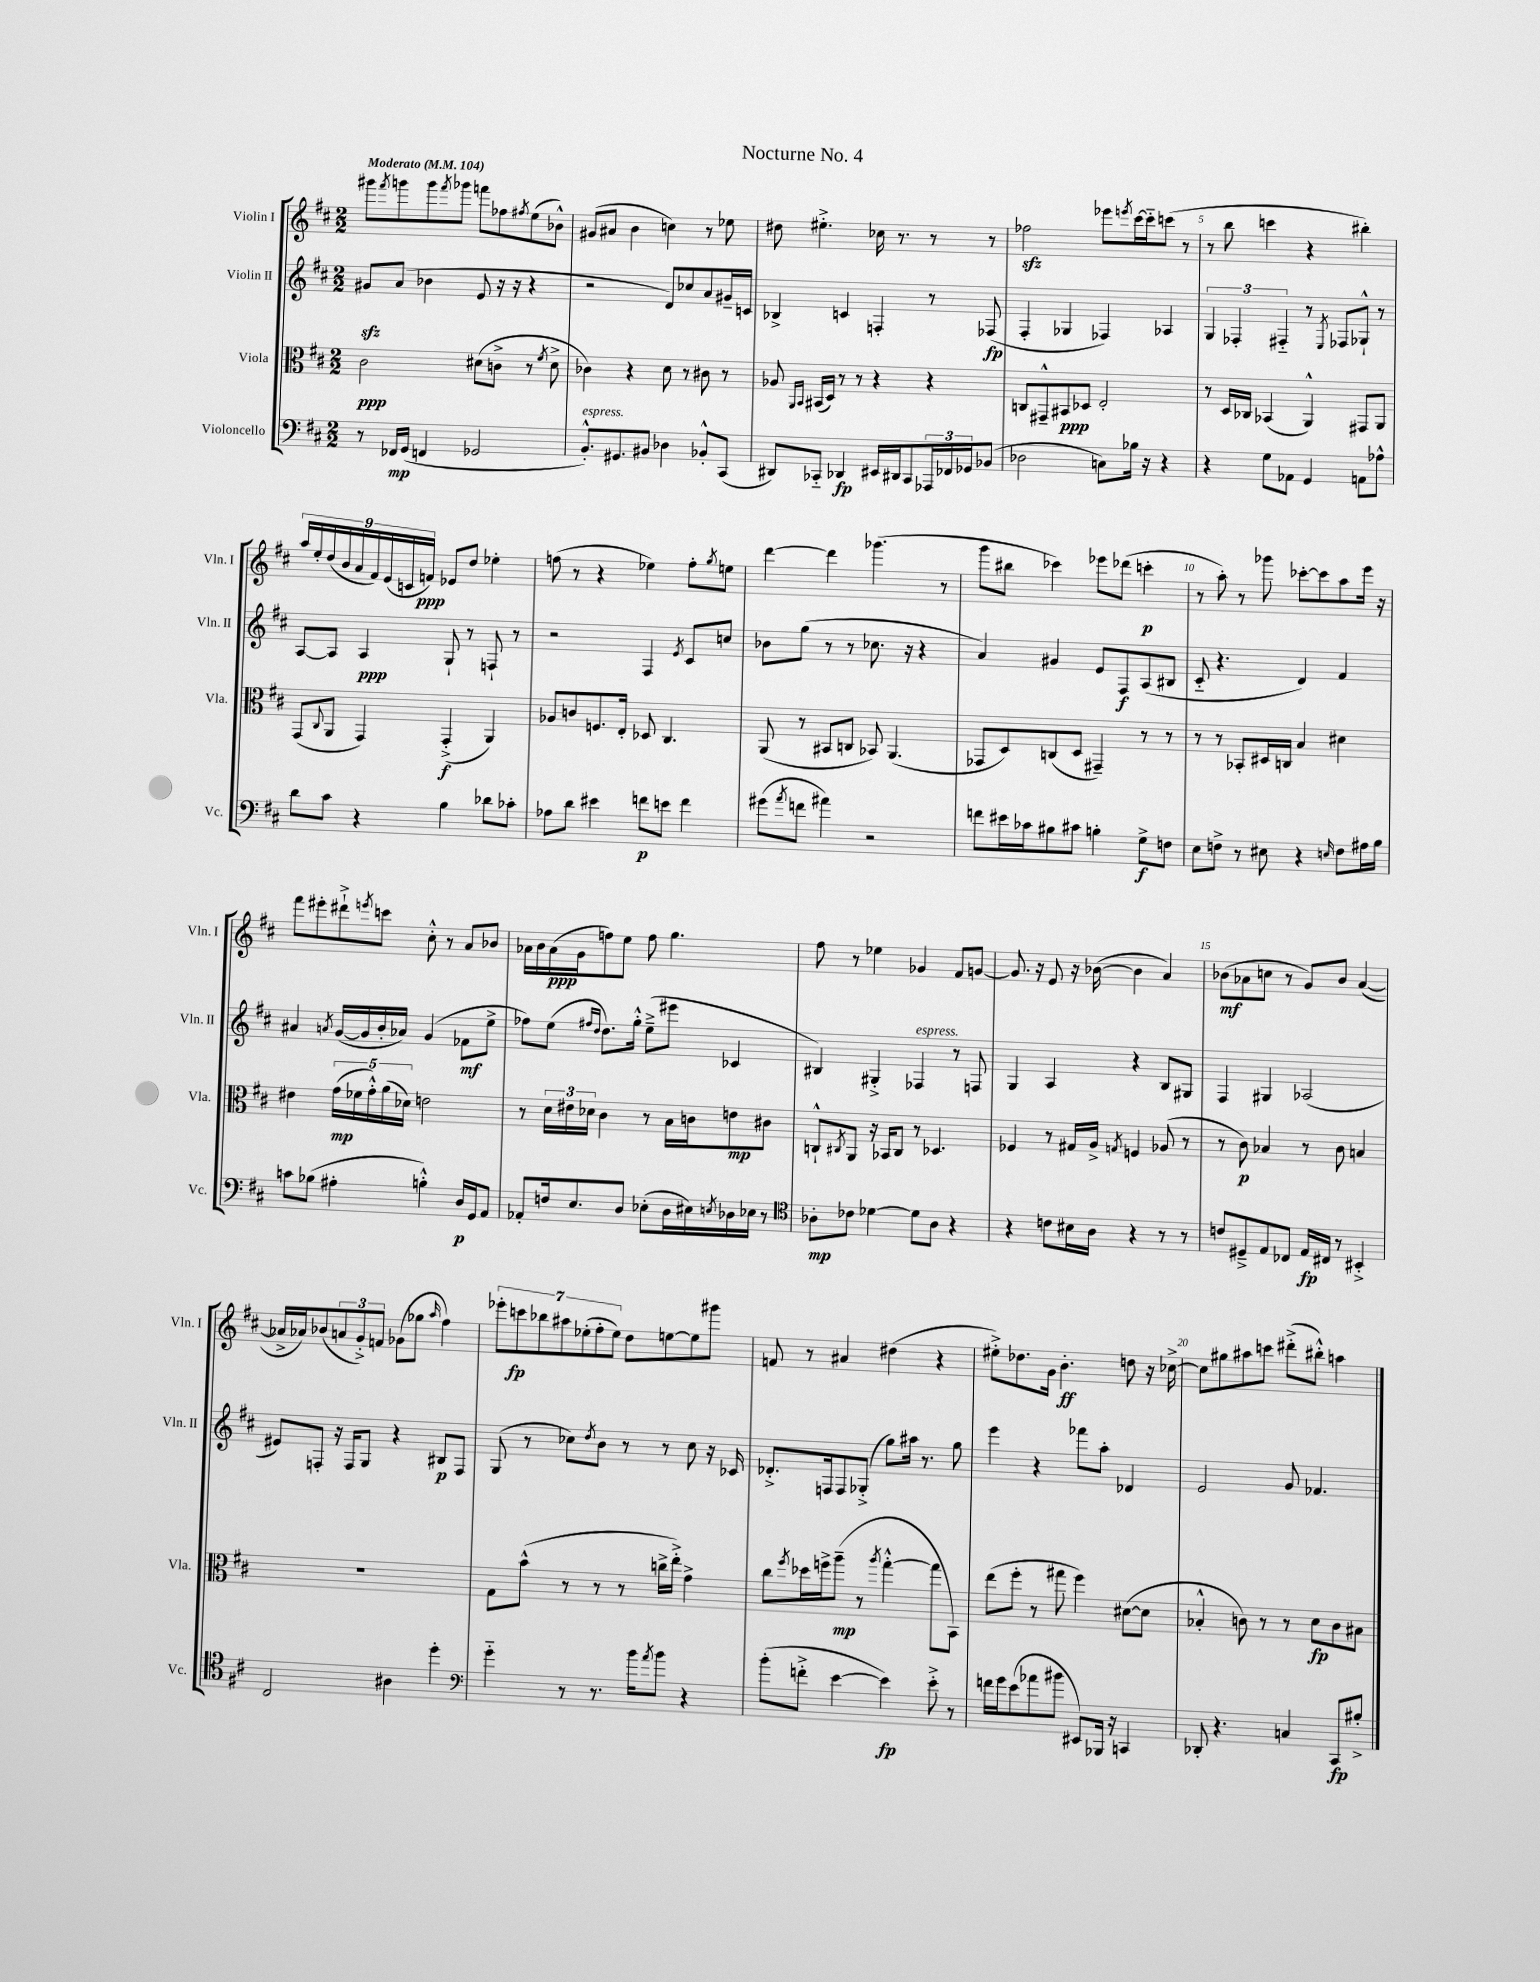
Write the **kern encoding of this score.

**kern	**dynam	**kern	**dynam	**kern	**dynam	**kern	**dynam
*part4	*part4	*part3	*part3	*part2	*part2	*part1	*part1
*staff4	*staff4	*staff3	*staff3	*staff2	*staff2	*staff1	*staff1
*I"Violoncello	*	*I"Viola	*	*I"Violin II	*	*I"Violin I	*
*I'Vc.	*	*I'Vla.	*	*I'Vln. II	*	*I'Vln. I	*
*clefF4	*	*clefC3	*	*clefG2	*	*clefG2	*
*k[f#c#]	*	*k[f#c#]	*	*k[f#c#]	*	*k[f#c#]	*
*M2/2	*	*M2/2	*	*M2/2	*	*M2/2	*
*MM104	*	*MM104	*	*MM104	*	*MM104	*
=1	=1	=1	=1	=1	=1	=1	=1
!	!	!	!	!	!	!LO:TX:a:B:t=Moderato	!
8r	.	2c#\	ppp	8g#Xzz/L	.	8ggg#X\L	.
.	.	.	.	.	.	8qfff#/	.
16FF-X/LL	mp	.	.	(8a/J	.	8gggn\	.
(16GG/JJ	.	.	.	.	.	.	.
4FFn/	.	.	.	4b-X\	.	8ggg\	.
.	.	.	.	.	.	8qfff#/	.
.	.	.	.	.	.	8ggg-X\J	.
2GG-X/	.	(8d#X\L	.	8e/	.	8fffn\L	.
.	.	8cn^\J	.	16r	.	8ff-X\	.
.	.	.	.	16r	.	.	.
.	.	.	.	.	.	8qff#X/	.
.	.	8r	.	4r	.	(8ee\	.
.	.	8qf#/	.	.	.	.	.
.	.	8d#^\	.	.	.	8b-X^^\J)	.
=2	=2	=2	=2	=2	=2	=2	=2
!LO:TX:a:i:t=espress.	!	!	!	!	!	!	!
8.BB'^^/L)	.	4c-X\)	.	2r	.	(8g#X/L	.
.	.	.	.	.	.	8a#X/J	.
8.GG#X/	.	.	.	.	.	.	.
.	.	4r	.	.	.	4b\	.
8BB#X/J	.	.	.	.	.	.	.
4D-X\	.	8d\	.	8d/L)	.	4ccn\)	.
.	.	8r	.	8cc-X/	.	.	.
8BB-X'^^/L	.	8c#X\	.	8a/	.	8r	.
(8CC#/J	.	8r	.	16g#X~/L	.	8ee-X\	.
.	.	.	.	16cn/JJ	.	.	.
=3	=3	=3	=3	=3	=3	=3	=3
8DD#X/L)	.	8A-X/	.	4B-X^/	.	8dd#X\	.
.	.	16qqAA/LL	.	.	.	.	.
.	.	16qqBB/JJ	.	.	.	.	.
8CC-X/J	.	(16BB#X/LL	.	.	.	4.ee#X'^\	.
.	.	16D/JJ)	.	.	.	.	.
4DD-X/	fp	8r	.	4cn/	.	.	.
.	.	8r	.	.	.	.	.
16EE#X/LL	.	4r	.	4Fn'/	.	16cc-X\	.
16DD#X/J	.	.	.	.	.	8.r	.
8CC-/	.	.	.	.	.	.	.
24AAA-X/L	.	4r	.	8r	.	8r	.
24FF-X/	.	.	.	.	.	.	.
24GG-X/J	.	.	.	.	.	.	.
(8BB-X/J	.	.	.	(8F-X/	fp	8r	.
=4	=4	=4	=4	=4	=4	=4	=4
2D-X\	.	8Cn/L	.	4F#'/	.	2ff-Xzz\	.
.	.	8GG#X~^^/	.	.	.	.	.
.	.	8BB#X/	ppp	4G-X/	.	.	.
.	.	8D-X/J	.	.	.	.	.
8Cn\L)	.	2E'/	.	4F-X/)	.	8eee-X\L	.
.	.	.	.	.	.	8qeeen/	.
16B-X\Jk	.	.	.	.	.	[16ccc#\L	.
16r	.	.	.	.	.	16ccc#\J]	.
4r	.	.	.	4A-X/	.	(8cccn\J	.
.	.	.	.	.	.	8r	.
=5	=5	=5	=5	=5	=5	=5	=5
4r	.	8r	.	6G/	.	8r	.
.	.	16D/LL	.	.	.	8bb\	.
.	.	.	.	6F-X'/	.	.	.
.	.	16C-X/JJ	.	.	.	.	.
8G\L	.	(4BB-X/	.	.	.	4cccn\	.
.	.	.	.	6F#X/	.	.	.
8AA-X\J	.	.	.	.	.	.	.
4GG/	.	4AA^^/)	.	8r	.	4r	.
.	.	.	.	8qE/	.	.	.
.	.	.	.	8F-X/L	.	.	.
8AAn\L	.	8GG#X/L	.	8G-X`^^/J	.	4bb#X'\)	.
8A-X^^\J	.	8AA/J	.	8r	.	.	.
!!LO:LB:g=z
=6	=6	=6	=6	=6	=6	=6	=6
8d\L	.	(8GG/L	.	[8A/L	.	18aa/LL	.
.	.	.	.	.	.	18ee'/	.
.	.	.	.	.	.	(18dd/	.
.	.	8qqC#/	.	.	.	.	.
8c#\J	.	8AA/J	.	8A/J]	.	.	.
.	.	.	.	.	.	18b/	.
.	.	.	.	.	.	18a/	.
4r	.	4GG/)	.	4A/	ppp	.	.
.	.	.	.	.	.	18f#/)	.
.	.	.	.	.	.	(18e/	.
.	.	.	.	.	.	18cn/	.
.	.	.	.	.	.	18fn/JJ)	ppp
4B\	.	(4GG'^/	f	8G`/	.	8e-X/L	.
.	.	.	.	8r	.	8dd/J	.
8d-X\L	.	4AA/)	.	8Fn`/	.	4ee-X'\	.
8c-X'\J	.	.	.	8r	.	.	.
=7	=7	=7	=7	=7	=7	=7	=7
8A-X\L	.	8A-X/L	.	2r	.	(8ffn\	.
8d\J	.	8cn/	.	.	.	8r	.
4e#X\	.	8.Fn/	.	.	.	4r	.
.	.	16E'/Jk	.	.	.	.	.
8fn\L	p	8D-X/	.	4F#/	.	4ee-X\)	.
8en\J	.	4.C#/	.	.	.	.	.
.	.	.	.	8qe/	.	.	.
4f\	.	.	.	8c#/L	.	8ff'\L	.
.	.	.	.	.	.	8qgg/	.
.	.	.	.	8ccn/J	.	8een\J	.
=8	=8	=8	=8	=8	=8	=8	=8
(8g#X\L	.	(8AA/	.	8b-X\L	.	[4ddd\	.
8qa/	.	.	.	.	.	.	.
8fn\J	.	8r	.	(8gg\J	.	.	.
4a#X\)	.	8BB#X/L	.	8r	.	4ddd\]	.
.	.	8Cn/J	.	8r	.	.	.
2r	.	8BB-X/)	.	8.cc-X\	.	(4.ggg-X\	.
.	.	(4.AA/	.	.	.	.	.
.	.	.	.	16r	.	.	.
.	.	.	.	4r	.	.	.
.	.	.	.	.	.	8r	.
=9	=9	=9	=9	=9	=9	=9	=9
8fn\L	.	8GG-X/L	.	4a/)	.	8ggg\L	.
16e#X\L	.	8D/)	.	.	.	8bb#X\J	.
16c-X\J	.	.	.	.	.	.	.
8B#X\	.	(8Cn/	.	4g#X/	.	4ccc-X\)	.
8c#X\J	.	8D/J	.	.	.	.	.
4Bn'\	.	4GG#X~/)	.	8e/L	.	8eee-X\L	.
.	.	.	.	8F#/	f	(8ddd-X\J	.
8G^\L	f	8r	.	(8A/	.	4cccn'\	p
8Fn\J	.	8r	.	8B#X/J	.	.	.
=10	=10	=10	=10	=10	=10	=10	=10
8E\L	.	8r	.	8c#/	.	8r	.
8Fn^\J	.	8r	.	4.r	.	8aa'\)	.
8r	.	8BB-X'/L	.	.	.	8r	.
8E#X\	.	16D#X/L	.	.	.	8ggg-X\	.
.	.	16Cn/JJ	.	.	.	.	.
4r	.	4B/	.	4d/)	.	[8ccc-X'\L	.
.	.	.	.	.	.	8ccc-\]	.
16qqEn/	.	.	.	.	.	.	.
8F\L	.	4d#X\	.	4f#/	.	8aa\	.
16A#X\L	.	.	.	.	.	16eee\Jk	.
16B\JJ	.	.	.	.	.	16r	.
!!LO:LB:g=z
=11	=11	=11	=11	=11	=11	=11	=11
8cn\L	.	4e#X\	.	4a#X/	.	8fff#\L	.
(8B-X\J	.	.	.	.	.	8eee#X'\	.
.	.	.	.	8qan/	.	.	.
4A#X'\	.	(20g\LL	mp	([16g/LL	.	8ddd#X`^\	.
.	.	20f-X\	.	.	.	.	.
.	.	.	.	16g/]	.	.	.
.	.	20g'^^\)	.	.	.	.	.
.	.	.	.	.	.	8qeeen/	.
.	.	.	.	16b'/	.	8cccn\J	.
.	.	(20a\	.	.	.	.	.
.	.	.	.	16a-X/JJ)	.	.	.
.	.	20d-X\JJ)	.	.	.	.	.
4Bn'^^\)	.	2en\	.	(4g/	.	8cc#'^^\	.
.	.	.	.	.	.	8r	.
16D/LL	p	.	.	8f-X\L	mf	8a/L	.
16GG/J	.	.	.	.	.	.	.
8AA/J	.	.	.	8ee^\J	.	8b-X/J	.
=12	=12	=12	=12	=12	=12	=12	=12
8AA-X'/L	.	8r	.	8ff-X\L)	.	16a-X\LL	.
.	.	.	.	.	.	16b\	.
16Fn/k	.	24d\LL	.	(8ee\J	.	(16a-\	ppp
.	.	24e#X\	.	.	.	.	.
8.E/	.	.	.	.	.	16g\J	.
.	.	24d-X\JJ	.	.	.	.	.
.	.	.	.	16qqff#X/LL	.	.	.
.	.	.	.	16qqdd/JJ	.	.	.
.	.	4c#\	.	8.dd\L)	.	8ffn\)	.
8D/J	.	.	.	.	.	8ee\J	.
.	.	.	.	16gg'^^\Jk	.	.	.
(8E-X'\L	.	8r	.	(8ee~^\L	.	8ff\	.
16D\L	.	16B\LL	.	8eee#X\J	.	4.gg\	.
16E#X\)	.	16cn\J	.	.	.	.	.
8qEn/	.	.	.	.	.	.	.
16D-X\	.	8en\	mp	4c-X/	.	.	.
16E-X\JJ	.	.	.	.	.	.	.
8r	.	8c#X\J	.	.	.	.	.
=13	=13	=13	=13	=13	=13	=13	=13
*clefC4	*	*	*	*	*	*	*
8A-X'\L	mp	8Cn`^^/L	.	4B#X/)	.	8ff#\	.
.	.	8qC#X/	.	.	.	.	.
8c-X\J	.	8AA/J	.	.	.	8r	.
[4d-X\	.	16r	.	4G#X'^/	.	4ee-X\	.
.	.	16BB-X/KL	.	.	.	.	.
.	.	8C#/J	.	.	.	.	.
!	!	!	!	!LO:TX:a:i:t=espress.	!	!	!
8d-\L]	.	8r	.	4F-X/	.	4g-X/	.
8A-\J	.	4.D-X/	.	.	.	.	.
4r	.	.	.	8r	.	8f#/L	.
.	.	.	.	8Fn/	.	[8gn/J	.
=14	=14	=14	=14	=14	=14	=14	=14
4r	.	4F-X/	.	4G/	.	8.g/]	.
.	.	.	.	.	.	16r	.
8cn\L	.	8r	.	4A/	.	8e/	.
16B#X\L	.	16G#X/LL	.	.	.	16r	.
16A\JJ	.	16A^/JJ	.	.	.	([16b-X\	.
.	.	8qGn/	.	.	.	.	.
4r	.	4Fn/	.	4r	.	4b-\]	.
8r	.	(8A-X/	.	8B/L	.	4a/)	.
8r	.	8r	.	8G#X/J	.	.	.
=15	=15	=15	=15	=15	=15	=15	=15
8cn/L	.	8r	.	4F#/	.	(8b-X\L	mf
8D#X~^/	.	8c#\)	p	.	.	8a-X\	.
8E/	.	4B-X/	.	4G#X/	.	8ccn\J	.
8C-X/J	.	.	.	.	.	8r	.
16E/LL	fp	8r	.	(2A-X/	.	8g/L)	.
16C#X/JJ	.	.	.	.	.	.	.
8r	.	8c#\	.	.	.	8b-/J	.
4BB#X'^/	.	4Bn/	.	.	.	([4a-/	.
!!LO:LB:g=z
=16	=16	=16	=16	=16	=16	=16	=16
2C#/	.	1r	.	8e#X/L)	.	16a-X^/LL]	.
.	.	.	.	.	.	16a-X/J)	.
.	.	.	.	8Fn'/J	.	(8b-X/	.
.	.	.	.	16r	.	12an/	.
.	.	.	.	16F/KL	.	.	.
.	.	.	.	.	.	12g'^/)	.
.	.	.	.	8G/J	.	.	.
.	.	.	.	.	.	12fn/J	.
4A#X\	.	.	.	4r	.	(8g-X\L	.
.	.	.	.	.	.	8gg-X\J	.
.	.	.	.	.	.	16qqaa/	.
4dd'\	.	.	.	8B#X/L	p	4ff#\)	.
.	.	.	.	8F/J	.	.	.
=17	=17	=17	=17	=17	=17	=17	=17
*clefF4	*	*	*	*	*	*	*
4g\	.	8G\L	.	(8G/	.	14eee-X'\L	.
.	.	.	.	.	.	14cccn\	fp
.	.	(8b^^\J	.	8r	.	.	.
.	.	.	.	.	.	14bb-X\	.
.	.	.	.	.	.	14aa#X\	.
8r	.	8r	.	8cc-X\L)	.	.	.
.	.	.	.	.	.	(14ee-X'\	.
.	.	.	.	.	.	14ff#'\	.
.	.	.	.	8qdd/	.	.	.
8.r	.	8r	.	8b\J	.	.	.
.	.	.	.	.	.	14ee-\J)	.
.	.	8r	.	8r	.	8dd\L	.
16b\KL	.	.	.	.	.	.	.
8qa/	.	.	.	.	.	.	.
8b\J	.	16ccn^\LL	.	8r	.	[8een\	.
.	.	16ee'^\JJ)	.	.	.	.	.
4r	.	4g^\	.	8cc-\	.	8ee\]	.
.	.	.	.	16r	.	8ggg#X\J	.
.	.	.	.	16c-X/	.	.	.
=18	=18	=18	=18	=18	=18	=18	=18
(8b'\L	.	8cc#\L	.	8.d-X'^/L	.	8fn/	.
.	.	8qff#/	.	.	.	.	.
8fn'^\J	.	16dd-X\L	.	.	.	8r	.
.	.	16ffn^\J	.	16Fn/k	.	.	.
[4e\	.	(8aa~\J	mp	8F/	.	4a#X/	.
.	.	8r	.	(8G-X'^/J	.	.	.
.	.	8qaa/	.	.	.	.	.
4e\])	fp	[4gg'^^\	.	8gg\L)	.	(4dd#X\	.
.	.	.	.	16aa#X\Jk	.	.	.
.	.	.	.	8.r	.	.	.
8e'^\	.	8gg\L]	.	.	.	4r	.
8r	.	8BB\J)	.	8gg\	.	.	.
=19	=19	=19	=19	=19	=19	=19	=19
16fn\LL	.	(8ee\L	.	4eee\	.	8ee#X'^\L)	.
16g\J	.	.	.	.	.	.	.
(8e\	.	8ff#'\J	.	.	.	8.dd-X\	.
8a-X\	.	8r	.	4r	.	.	.
.	.	.	.	.	.	16g\Jk	.
8b#X\J	.	8gg#X\	.	.	.	4.b'\	ff
8EE#X/L)	.	4ff#\)	.	8fff-X\L	.	.	.
16BBB-X/Jk	.	.	.	8aa'\J	.	.	.
16r	.	.	.	.	.	.	.
4CCn/	.	([8d#X\L	.	4d-X/	.	8ddn\	.
.	.	8d#\J]	.	.	.	16r	.
.	.	.	.	.	.	[16cc-X^\	.
=20	=20	=20	=20	=20	=20	=20	=20
8DD-X'/	.	4B-X'^^/	.	2e/	.	8cc-\L]	.
4.r	.	.	.	.	.	8gg#X\	.
.	.	8cn\)	.	.	.	8aa#X\	.
.	.	8r	.	.	.	8cccn\J	.
4Cn/	.	8r	.	8g/	.	(8ddd#X'^\L	.
.	.	8d\L	fp	4.f-X/	.	8bb#X'^^\J)	.
8CC#/L	fp	8c\	.	.	.	4aan\	.
8B#X'^/J	.	8B#X\J	.	.	.	.	.
==	==	==	==	==	==	==	==
*-	*-	*-	*-	*-	*-	*-	*-
